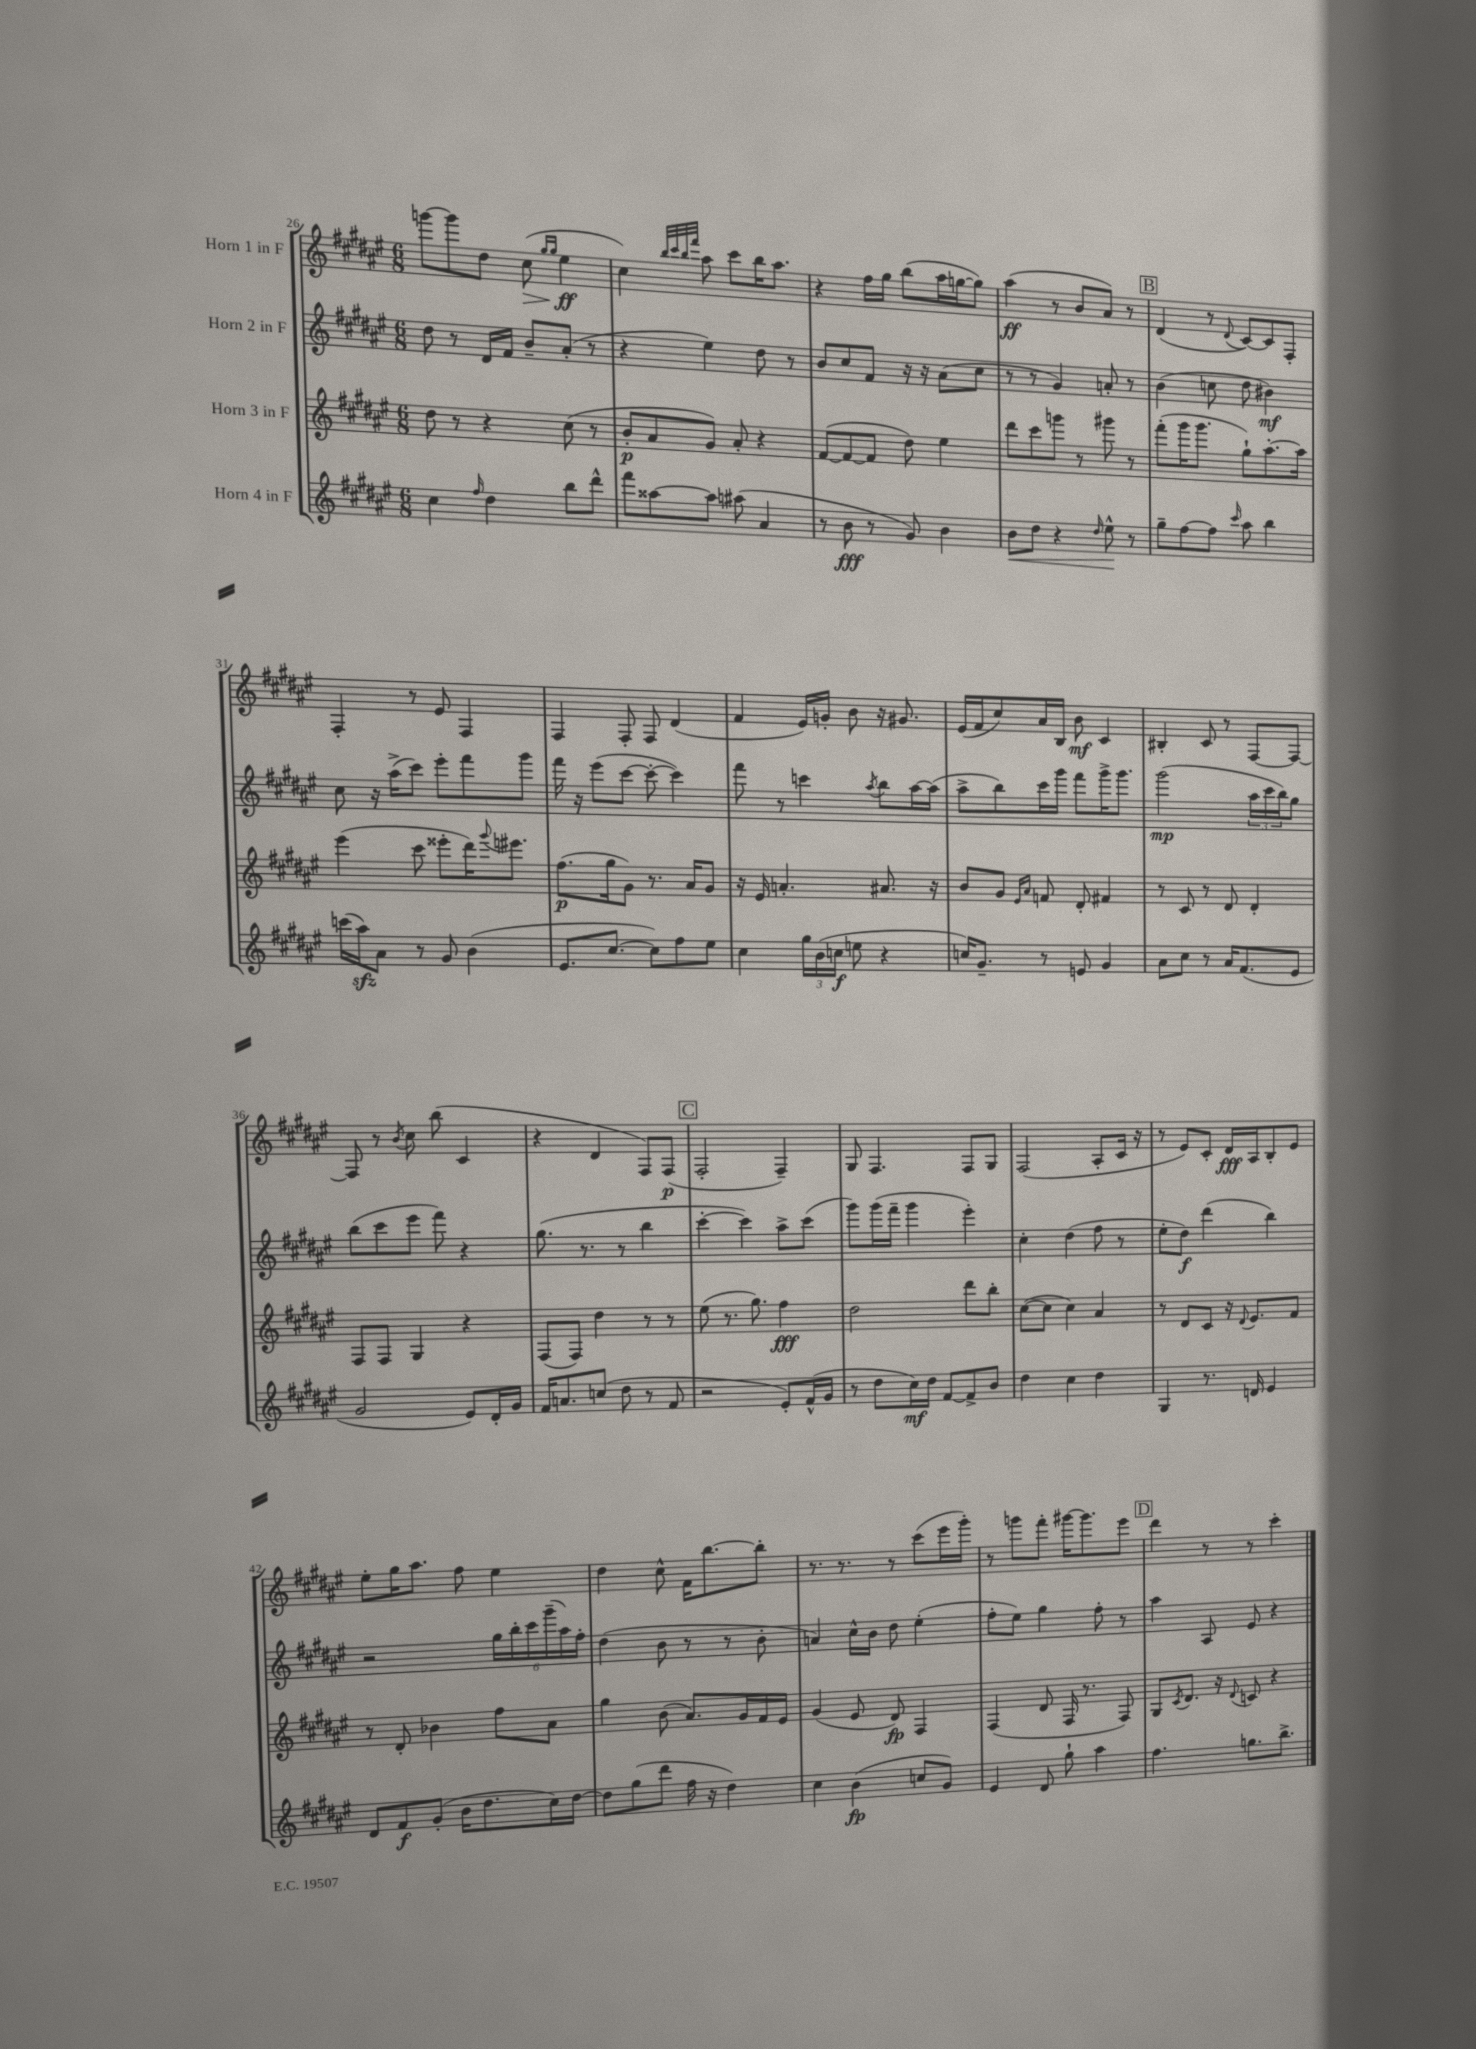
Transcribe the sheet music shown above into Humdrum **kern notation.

**kern	**dynam	**kern	**dynam	**kern	**dynam	**kern	**dynam
*part4	*part4	*part3	*part3	*part2	*part2	*part1	*part1
*staff4	*staff4	*staff3	*staff3	*staff2	*staff2	*staff1	*staff1
*I"Horn 4 in F	*	*I"Horn 3 in F	*	*I"Horn 2 in F	*	*I"Horn 1 in F	*
*clefG2	*	*clefG2	*	*clefG2	*	*clefG2	*
*k[f#c#g#d#a#e#]	*	*k[f#c#g#d#a#e#]	*	*k[f#c#g#d#a#e#]	*	*k[f#c#g#d#a#e#]	*
*M6/8	*	*M6/8	*	*M6/8	*	*M6/8	*
=26	=26	=26	=26	=26	=26	=26	=26
4cc#\	.	8dd#\	.	8dd#\	.	[8gggn\L	.
.	.	8r	.	8r	.	8ggg\]	.
16qqff#/	.	.	.	.	.	.	.
4dd#\	.	4r	.	16d#/LL	.	8dd#\J	.
.	.	.	.	16f#/JJ	.	.	.
!	!	!	!	!	!	!	!LO:HP:b
.	.	.	.	8b~/L	.	(8cc#\	>
.	.	.	.	.	.	16qqgg#/LL	.
.	.	.	.	.	.	16qqgg#/JJ	.
8bb\L	.	(8cc#\	.	(8a#'/J	.	4ee#\	ff
8ddd#^^\J	.	8r	.	8r	.	.	.
.	.	.	.	.	.	.	]
=27	=27	=27	=27	=27	=27	=27	=27
8fff#\L	.	8b'/L	p	4r	.	4cc#\)	.
[8aa##X\	.	8a#/	.	.	.	.	.
.	.	.	.	.	.	32qqbb/LLL	.
.	.	.	.	.	.	32qqccc#/	.
.	.	.	.	.	.	32qqbb/	.
.	.	.	.	.	.	32qqfff#/JJJ	.
8aa##\J]	.	8g#/J)	.	4ee#\)	.	8aa#\	.
(8aa#X\	.	8a#'/	.	.	.	8ccc#\L	.
4a#/	.	4r	.	8dd#\	.	16bb\K	.
.	.	.	.	.	.	8.aa#\J	.
.	.	.	.	8r	.	.	.
=28	=28	=28	=28	=28	=28	=28	=28
8r	.	([8f#/L	.	8b/L	.	4r	.
8b\	fff	8f#/_	.	8cc#/	.	.	.
8r	.	8f#/J]	.	8f#/J	.	16ff#\LL	.
.	.	.	.	.	.	16gg#\JJ	.
8g#/)	.	8dd#\)	.	16r	.	(8bb\L	.
.	.	.	.	16r	.	.	.
4b\	.	4ee#\	.	(8a#\L	.	16aa#\L	.
.	.	.	.	.	.	[16ggn\J	.
.	.	.	.	8cc#\J	.	8gg\J])	.
=29	=29	=29	=29	=29	=29	=29	=29
!	!LO:HP:b	!	!	!	!	!	!
8b\L	<	8ddd#\L	.	8r	.	(4aa#\	ff
8dd#\J	.	8ccc#\	.	8r	.	.	.
4r	.	8gggn\J	.	4g#/)	.	8r	.
.	.	8r	.	.	.	8b/L	.
16qqdd#/	.	.	.	.	.	.	.
8ee#^^\	.	8ggg#X\	.	8an'/	.	8a#/J)	.
8r	[	8r	.	8r	.	8r	.
!!LO:REH:place=s1:t=B
=30	=30	=30	=30	=30	=30	=30	=30
8gg#~\L	.	(8fff#'\L	.	(4b\	.	(4d#/	.
[8ff#\	.	16ggg#\K	.	.	.	.	.
.	.	8.ggg#\J	.	.	.	.	.
8ff#\J]	.	.	.	8ccn\	.	8r	.
16qqccc#/	.	.	.	.	.	8qqd#/	.
8aa#\	.	8gg#`\L)	.	8dd#\	.	[8c#/L)	.
4bb\	.	[8.aa#'\	.	4b#X\)	mf	8c#/]	.
.	.	.	.	.	.	8F#'/J	.
.	.	16aa#\Jk]	.	.	.	.	.
!!LO:LB:g=z
=31	=31	=31	=31	=31	=31	=31	=31
(16cccn\LL	.	(4eee#\	.	8cc#\	.	4F#'/	.
16aa#zz\J)	.	.	.	.	.	.	.
8a#\J	.	.	.	16r	.	.	.
.	.	.	.	(16aa#^\KL	.	.	.
8r	.	8ccc#\	.	8ccc#\J)	.	8r	.
8g#/	.	8eee##X'\L	.	8eee#'\L	.	8e#/	.
(4b\	.	16ddd#\K)	.	8fff#\	.	4F#/	.
.	.	8qqggg#/	.	.	.	.	.
.	.	8.eee#X\J	.	.	.	.	.
.	.	.	.	8ggg#\J	.	.	.
=32	=32	=32	=32	=32	=32	=32	=32
8.e#/L	.	(8.ff#\L	p	16fff#\	.	4F#/	.
.	.	.	.	16r	.	.	.
.	.	.	.	(8eee#\L	.	.	.
[8.cc#/J	.	16gg#\k	.	.	.	.	.
.	.	8g#\J)	.	[8ccc#\J	.	8F#'/	.
8cc#\L])	.	8.r	.	8ccc#'\_	.	8F#/	.
8ff#\	.	.	.	4ccc#\])	.	(4d#/	.
.	.	16a#/KL	.	.	.	.	.
8ee#\J	.	8g#/J	.	.	.	.	.
=33	=33	=33	=33	=33	=33	=33	=33
4cc#\	.	16r	.	8fff#\	.	4f#/	.
.	.	16e#/	.	.	.	.	.
.	.	4.an'/	.	8r	.	.	.
24gg#\LL	.	.	.	4cccn\	.	16e#/LL)	.
(24b\	.	.	.	.	.	.	.
.	.	.	.	.	.	16gn'/JJ	.
24ccn\JJ	f	.	.	.	.	.	.
8een\	.	.	.	.	.	8b\	.
.	.	.	.	8qaa#/	.	.	.
4r	.	8.a#X/	.	8bb\L	.	16r	.
.	.	.	.	.	.	8.g#X/	.
.	.	.	.	[16aa#\L	.	.	.
.	.	16r	.	(16aa#\JJ]	.	.	.
=34	=34	=34	=34	=34	=34	=34	=34
16ccn/KL)	.	8b/L	.	8aa#^\L	.	(16e#/LL	.
8.g#~/J	.	.	.	.	.	16f#/J	.
.	.	8g#/J	.	8bb\)	.	8cc#/)	.
.	.	16qqe#/LL	.	.	.	.	.
.	.	16qqa#/JJ	.	.	.	.	.
8r	.	8fn/	.	16ccc#\L	.	16a#/L	.
.	.	.	.	16ggg#\JJ	.	16B/JJ	.
8en/	.	8d#'/	.	8fff#\L	.	8b\	mf
4g#/	.	4f#X/	.	16ggg#^\K	.	4c#/	.
.	.	.	.	8.ggg#\J	.	.	.
=35	=35	=35	=35	=35	=35	=35	=35
8a#\L	.	8r	.	(2ggg#\	mp	4B#X'/	.
8cc#\J	.	8c#/	.	.	.	.	.
8r	.	8r	.	.	.	8c#/	.
16a#/KL	.	8d#/	.	.	.	8r	.
(8.f#/	.	.	.	.	.	.	.
.	.	4d#'/	.	24aa#\LL	.	[8F#/L	.
.	.	.	.	24ccc#\	.	.	.
.	.	.	.	24bb\J)	.	.	.
8e#/J	.	.	.	8gg#\J	.	8F#/J_	.
!!LO:LB:g=z
=36	=36	=36	=36	=36	=36	=36	=36
2g#/	.	8F#/L	.	(8bb\L	.	8F#/]	.
.	.	8F#/J	.	8ccc#\	.	8r	.
.	.	.	.	.	.	8qb/	.
.	.	4G#/	.	8eee#\J	.	8cc#\	.
.	.	.	.	8fff#\)	.	(8bb\	.
8e#/L)	.	4r	.	4r	.	4c#/	.
16d#'/L	.	.	.	.	.	.	.
16g#/JJ	.	.	.	.	.	.	.
=37	=37	=37	=37	=37	=37	=37	=37
16f#/KL	.	(8F#/L	.	(8.gg#\	.	4r	.
8.an/	.	.	.	.	.	.	.
.	.	8F#/J)	.	.	.	.	.
.	.	.	.	8.r	.	.	.
(8ccn/J	.	4dd#\	.	.	.	4d#/	.
8dd#\	.	.	.	8r	.	.	.
8r	.	8r	.	4bb\	.	8F#/L)	.
8f#/	.	8r	.	.	.	(8F#/J	p
!!LO:REH:place=s1:t=C
=38	=38	=38	=38	=38	=38	=38	=38
2r	.	(8ee#\	.	[4ccc#'\	.	2F#'/	.
.	.	8.r	.	.	.	.	.
.	.	.	.	4ccc#\])	.	.	.
.	.	8.gg#\)	.	.	.	.	.
8e#'/L)	.	4ff#\	fff	8aa#^\L	.	4F#~/)	.
(16f#^^/L	.	.	.	(8ccc#\J	.	.	.
16g#/JJ	.	.	.	.	.	.	.
=39	=39	=39	=39	=39	=39	=39	=39
8r	.	2dd#\	.	8ggg#\L)	.	8G#/	.
8dd#\L	.	.	.	(16ggg#\L	.	4.F#/	.
.	.	.	.	16fff#~\JJ	.	.	.
16cc#\L)	mf	.	.	4ggg#\	.	.	.
16dd#\JJ	.	.	.	.	.	.	.
[8f#/L	.	.	.	.	.	.	.
8f#^/]	.	8ddd#\L	.	4eee#'\)	.	8F#/L	.
8b/J	.	8bb'\J	.	.	.	8G#/J	.
=40	=40	=40	=40	=40	=40	=40	=40
4dd#\	.	([8cc#\L	.	4cc#'\	.	(2F#/	.
.	.	8cc#\J]	.	.	.	.	.
4cc#\	.	4cc#\)	.	(4dd#\	.	.	.
4dd#\	.	4a#/	.	8ff#\	.	8A#'/L	.
.	.	.	.	8r	.	16c#/Jk	.
.	.	.	.	.	.	16r	.
=41	=41	=41	=41	=41	=41	=41	=41
4G#/	.	8r	.	8ee#'\L	.	8r	.
.	.	8d#/L	.	8dd#\J)	f	8e#/L)	.
8.r	.	8c#/J	.	(4ddd#\	.	8c#'/J	.
.	.	16r	.	.	.	16d#/LL	fff
.	.	8qqd#/	.	.	.	.	.
16dn/	.	8.e#/L	.	.	.	16A#/J	.
4e#/	.	.	.	4bb\)	.	8B'/	.
.	.	8f#/J	.	.	.	8e#/J	.
!!LO:LB:g=z
=42	=42	=42	=42	=42	=42	=42	=42
8d#/L	.	8r	.	2r	.	8ee#'\L	.
8f#/	f	8d#'/	.	.	.	16gg#\K	.
.	.	.	.	.	.	8.aa#\J	.
(8g#'/J	.	4b-X\	.	.	.	.	.
16b\KL	.	.	.	.	.	8ff#\	.
8.dd#\	.	.	.	.	.	.	.
.	.	8ff#\L	.	24gg#\LL	.	4ee#\	.
.	.	.	.	24bb'\	.	.	.
.	.	.	.	24ccc#\	.	.	.
16cc#\L)	.	8a#\J	.	(24ggg#~\	.	.	.
.	.	.	.	24aa#\)	.	.	.
[16dd#\JJ	.	.	.	.	.	.	.
.	.	.	.	24ff#'\JJ	.	.	.
=43	=43	=43	=43	=43	=43	=43	=43
8dd#\L]	.	4gg#\	.	(4dd#\	.	4dd#\	.
(8gg#\	.	.	.	.	.	.	.
8ddd#\J	.	(8b\	.	8b\	.	8cc#^^\	.
16ff#\	.	8.a#/L)	.	8r	.	16f#\KL	.
16r	.	.	.	.	.	[8.bb\	.
4dd#\)	.	.	.	8r	.	.	.
.	.	16g#/L	.	.	.	.	.
.	.	16f#/	.	8b'\	.	8bb'\J]	.
.	.	16e#/JJ	.	.	.	.	.
=44	=44	=44	=44	=44	=44	=44	=44
4cc#\	.	(4g#/	.	4an/)	.	8.r	.
.	.	.	.	.	.	8.r	.
(4b\	fp	8e#/	.	16cc#^^\LL	.	.	.
.	.	.	.	16b\JJ	.	.	.
.	.	8d#/)	fp	8dd#\	.	8r	.
8ccn/L	.	4F#/	.	(4ee#'\	.	(8ccc#\L	.
8g#/J)	.	.	.	.	.	16eee#\L	.
.	.	.	.	.	.	16ggg#'\JJ)	.
=45	=45	=45	=45	=45	=45	=45	=45
4e#/	.	(4F#/	.	8ff#'\L	.	8r	.
.	.	.	.	8ee#\J)	.	8gggn\L	.
8d#/	.	8d#/	.	4gg#\	.	8fff#'\J	.
8gg#`\	.	16F#/	.	.	.	[16ggg#X\KL	.
.	.	8.r	.	.	.	8.ggg#\]	.
4aa#\	.	.	.	8ff#'\	.	.	.
.	.	8F#/)	.	8r	.	8eee#\J	.
!!LO:REH:place=s1:t=D
=46	=46	=46	=46	=46	=46	=46	=46
4.ff#\	.	8G#/L	.	4aa#\	.	4ddd#\	.
.	.	8qc#/	.	.	.	.	.
.	.	8.d#/J	.	.	.	.	.
.	.	.	.	8A#/	.	8r	.
.	.	16r	.	.	.	.	.
.	.	8qqd#/	.	.	.	.	.
8.ggn\L	.	8cn/	.	8e#/	.	8r	.
.	.	4r	.	4r	.	4ccc#'\	.
8.bb^\J	.	.	.	.	.	.	.
==	==	==	==	==	==	==	==
*-	*-	*-	*-	*-	*-	*-	*-
